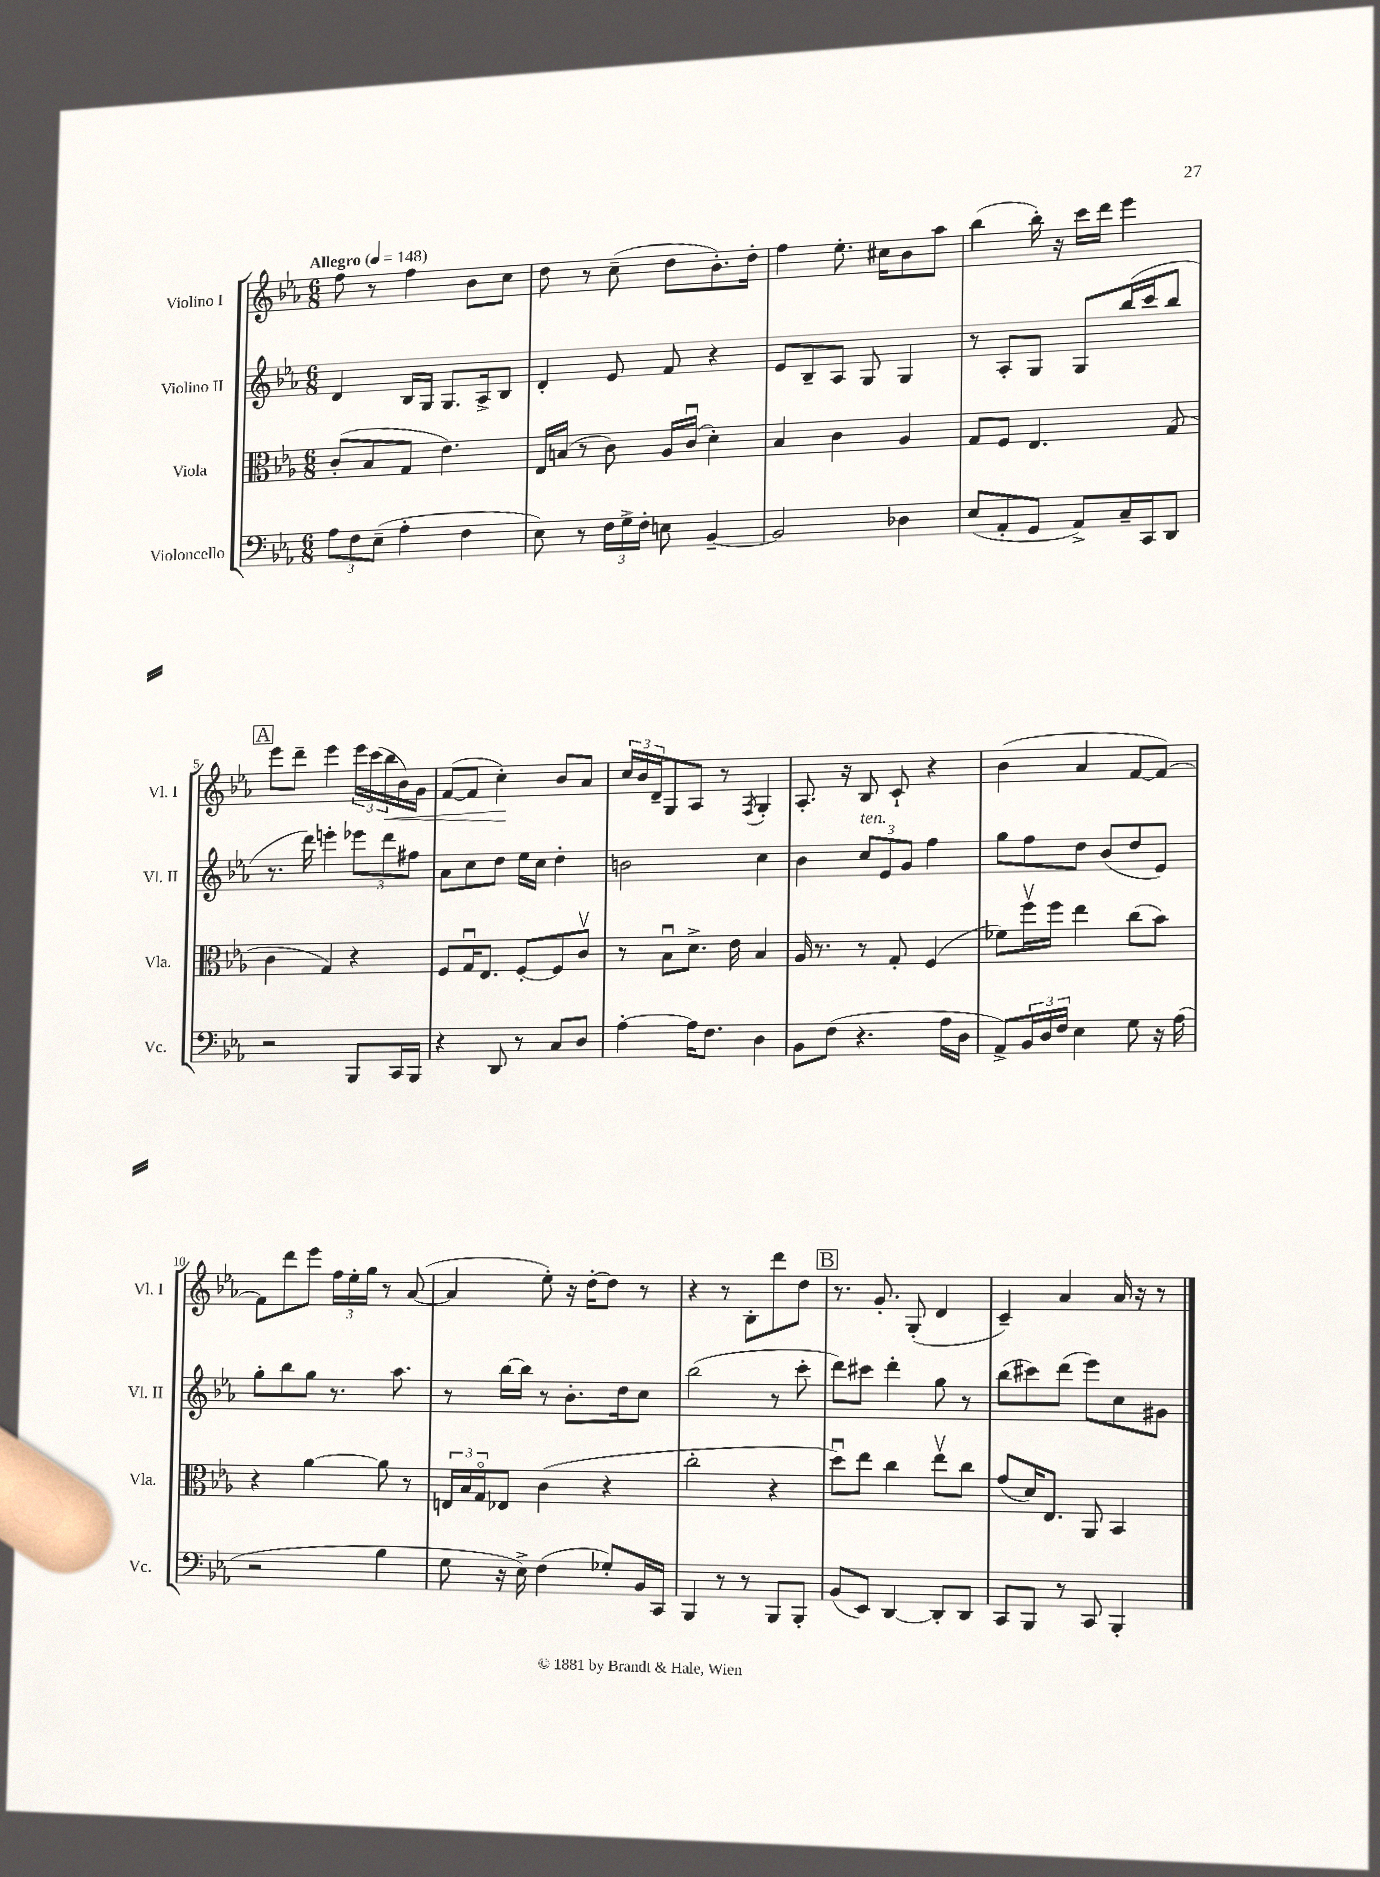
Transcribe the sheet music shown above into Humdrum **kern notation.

**kern	**kern	**kern	**kern
*staff4	*staff3	*staff2	*staff1
*clefF4	*clefC3	*clefG2	*clefG2
*k[b-e-a-]	*k[b-e-a-]	*k[b-e-a-]	*k[b-e-a-]
*M6/8	*M6/8	*M6/8	*M6/8
*MM148	*MM148	*MM148	*MM148
12A-\L	(8c'/L	4d/	8ff\
12F\	.	.	.
.	8B-/	.	8r
(12E-~\J	.	.	.
4A-'\	8G/J	16B-/LL	4ff\
.	.	16G/JJ	.
.	4.e-\)	8.G/L	.
4F\	.	.	8b-\L
.	.	16A-^/k	.
.	.	8B-/J	8cc\J
=	=	=	=
8E-\)	16E-/LL	4d'/	8dd\
.	(16B/JJ	.	.
8r	8r	.	8r
24F\LL	8c\)	8e-/	(8cc~\
24G^\	.	.	.
24F'\JJ	.	.	.
8E\	16A-/LL	8f/	8dd\L
.	(16cu/JJ	.	.
[4BB-~/	4d'\)	4r	8.b-'\)
.	.	.	16dd'\Jk
=	=	=	=
2BB-/]	4B-/	8e-/L	4ff\
.	.	8B-~/	.
.	4c\	8A-/J	8.ee-'\
.	.	8G/	.
.	.	.	16cc#\LK
4D-\	4A-/	4G/	8b-\
.	.	.	8aa-\J
=	=	=	=
(8E-/L	8G/L	8r	(4bb-\
8AA-'/	8F/J	8A-'/L	.
8GG/J	4.E-/	8G/J	16bb-'\)
.	.	.	16r
8AA-^/L)	.	8G/L	16ccc\LL
.	.	.	16ddd\JJ
16C~/L	.	(16bb-/L	4eee-\
16CC/J	.	16ccc/J	.
8DD/J	(8G/	8bb-/J	.
=	=	=	=
2r	4c\	8.r	8eee-\L
.	.	.	8ddd~\J
.	.	16ddd\)	.
.	4G/)	4eee'\	4eee-\
8BBB-/L	4r	12eee-\L	24eee-\LL
.	.	.	(24ccc\
.	.	12ddd\	24bb-\
16CC/L	.	.	16b-\)
.	.	12ff#\J	.
16BBB-/JJ	.	.	16g\JJ
=	=	=	=
4r	8F/L	8a-\L	([8f/L
.	16Gu/K	8cc\	8f/]J
.	8.E-/J	.	.
8DD/	.	8dd\J	4cc'\)
8r	[8F'/L	16ee-\LL	.
.	.	16cc\JJ	.
8C/L	8F/]	4dd'\	8b-/L
8D/J	8cv/J	.	8a-/J
=	=	=	=
[4A-'\	8r	2b\	24cc/LL
.	.	.	24b-/
.	.	.	24d~/J
.	8B-u\L	.	8G/
16A-\]LK	8.d^\J	.	8A-/J
8.F\J	.	.	.
.	.	.	8r
.	16e-\	.	.
.	.	.	8qF/
4D\	4B-/	4cc\	4G'/
=	=	=	=
8BB-\L	16A-/	4b-\	8.A-'/
.	8.r	.	.
(8F\J	.	.	.
.	.	.	16r
4.r	8r	12cc/L	8B-/
.	.	12e-/	.
.	8G'/	.	8c`/
.	.	12g/J	.
.	(4F/	4ff\	4r
16A-\LL	.	.	.
16D\JJ	.	.	.
=	=	=	=
8AA-^/L)	8f-\L)	8gg\L	(4b-\
24BB-/L	16ffv\L	8ff\	.
24D/	.	.	.
.	16ff\JJ	.	.
24F/JJ	.	.	.
4E-\	4ee-\	8dd\J	4a-/
.	.	(8b-/L	.
8G\	(8cc\L	8dd/	[8f/L
16r	8b-\J)	8e-/J)	8f/_J)
(16A-\	.	.	.
=	=	=	=
2r	4r	8gg'\L	8f\]L
.	.	8bb-\	8ddd\
.	[4a-\	8gg\J	8eee-\J
.	.	8.r	24ff\LL
.	.	.	24ee-'\
.	.	.	24gg\JJ
4B-\	8a-\]	.	8r
.	.	8.aa-\	.
.	8r	.	([8a-/
=	=	=	=
8G\	24E/LL	8r	4a-/]
.	24B-/	.	.
.	24Go/J	.	.
16r	8E-/J	[16bb-\LL	.
16E-^\)	.	16bb-\]JJ	.
(4F\	(4c\	8r	8ee-'\)
.	.	8.b-'\L	16r
.	.	.	[16dd'\LK
8G-'/L)	4r	.	8dd\]J
.	.	16dd\k	.
16BB-/L	.	8cc\J	8r
16CC/JJ	.	.	.
=	=	=	=
4BBB-/	2cc'\	(2bb-\	4r
8r	.	.	8r
8r	.	.	8B-'\L
8BBB-/L	4r	8r	8ddd\
8BBB-'/J	.	8ccc'\	8dd\J
=	=	=	=
(8BB-/L	8ddu\L)	8ddd\L)	8.r
8EE-/J)	8ee-\J	8ccc#\J	.
.	.	.	8.g'/
[4DD/	4cc\	4ddd'\	.
.	.	.	(8G'/
8DD'/]L	8ee-v\L	8gg\	4d/
8DD/J	8cc\J	8r	.
=	=	=	=
8CC/L	(8g/L	(8bb-\L	4c~/)
8BBB-/J	16d/K)	8ccc#\)	.
.	8.E-/J	.	.
8r	.	(8ddd\J	4a-/
8CC/	8AA-/	8eee-\L)	.
4BBB-'/	4BB-/	8cc\	16a-/
.	.	.	16r
.	.	8g#\J	8r
==	==	==	==
*-	*-	*-	*-
